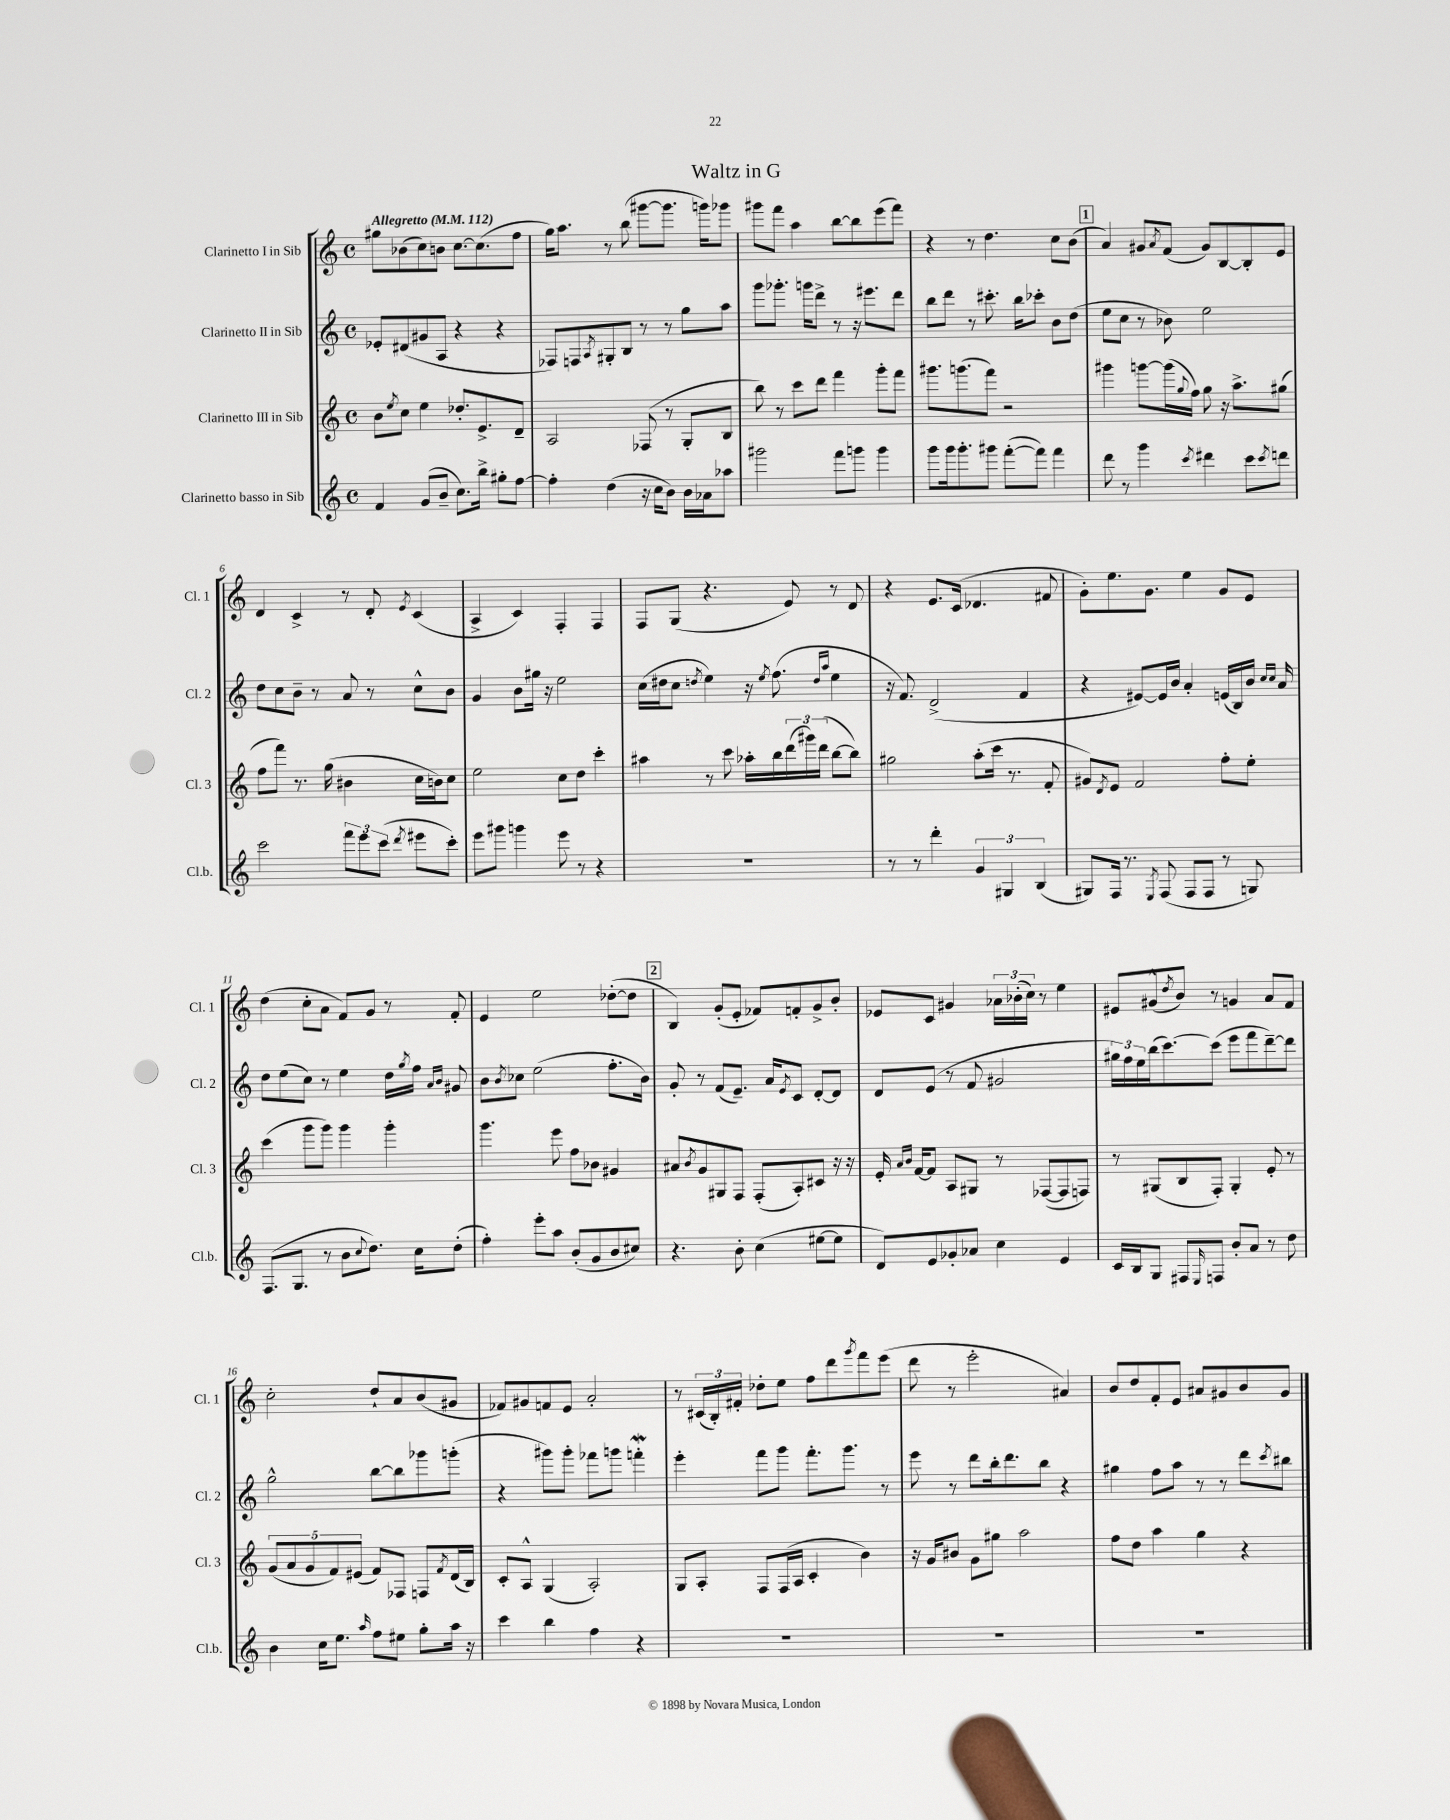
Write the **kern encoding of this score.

**kern	**kern	**kern	**kern
*staff4	*staff3	*staff2	*staff1
*clefG2	*clefG2	*clefG2	*clefG2
*k[]	*k[]	*k[]	*k[]
*M4/4	*M4/4	*M4/4	*M4/4
*met(c)	*met(c)	*met(c)	*met(c)
*MM112	*MM112	*MM112	*MM112
4f	8b	8e-'	8gg#
.	8qee	.	.
.	8cc	(8d#	(8b-
(8g	4ee	8g#	8cc)
8b~	.	8A	8b
8.cc)	8.dd-'	4r	[8.cc
16bb^	8.e^	.	(8.cc]
8gg#'	.	4r	.
[8ff	8d~	.	8ff
=	=	=	=
4ff']	2A	8F-)	16gg)
.	.	.	8.aa
.	.	8F	.
.	.	8qA	.
(4dd	.	8G#'	8r
.	.	8B	(8bb
16r	(8F-	8r	[8ggg#
16cc	.	.	.
8b)	8r	8r	8.ggg#]
16b	8G'	8gg	.
16a-	.	.	16ggg)
8aa-	8B	8aa	8ggg-
=	=	=	=
2ggg#	8bb)	8ggg	8ggg#
.	8r	8.ggg-'	8fff
.	8ccc	.	4aa
.	.	16ggg	.
.	8ddd	8ddd^	.
8fff	4fff	8r	[8bb
8ggg	.	16r	8bb]
.	.	8.eee#	.
4ggg	8ggg'	.	(8eee
.	8fff	8ddd	8fff)
=	=	=	=
8ggg	8.ggg#	8bb	4r
16ggg	.	8ddd	.
8.ggg'	(8.ggg	.	.
.	.	8r	8r
8ggg#	8fff)	8.ccc#'	4.dd
([8fff'	2r	.	.
.	.	16bb	.
8fff])	.	8ccc-'	.
4fff	.	8b	8cc
.	.	(8dd	(8b
=	=	=	=
8ddd	4ggg#	8ee	4a)
8r	.	8cc	.
4ggg	[8ggg	8r	8g#
.	.	.	8qa
.	(16ggg]	8b-)	(8f
.	8qqgg	.	.
.	16ff)	.	.
8qccc	.	.	.
4ddd#	8gg	2ee	8g#)
.	16r	.	[8B
.	8.aa^	.	.
8ccc	.	.	8B']
8qccc	.	.	.
8ddd	(8gg#	.	8e
=	=	=	=
2ccc	8ff	8dd	4d
.	8fff)	8cc	.
.	8.r	8b~	4c^
.	.	8r	.
.	(16gg	.	.
12fff	4b#	8a	8r
12eee	.	.	.
.	.	8r	8d'
(12ccc	.	.	.
8qddd	.	.	8qe
8eee#	16cc	8cc^^	(4c
.	16b)	.	.
8ccc')	8cc	8b	.
=	=	=	=
8eee	2ee	4g	4A^
8ggg#	.	.	.
4ggg	.	8b	4c)
.	.	16gg#	.
.	.	16r	.
8eee	8cc	2ee	4F'
8r	8dd	.	.
4r	4ccc'	.	4F
=	=	=	=
1r	4aa#	(16cc	8F
.	.	16dd#	.
.	.	8cc	(8G
.	.	8qdd	.
.	8r	4ee)	4.r
.	8ccc	.	.
.	16aa-'	16r	.
.	.	8qee	.
.	16bb	(8.ff	.
.	(24ddd	.	8e)
.	24ggg#)	.	.
.	(24ddd	.	.
.	.	16qqdd	.
.	.	16qqaa	.
.	[8bb	4ee	8r
.	8bb])	.	8d
=	=	=	=
8r	2gg#	16r	4r
.	.	8.f)	.
8r	.	.	.
4ddd'	.	(2d^	8.e
.	.	.	(16c
6g	(8aa'	.	4.d-
.	16ccc	.	.
6G#	.	.	.
.	8.r	.	.
.	.	4f	.
(6B	.	.	.
.	8f'	.	8f#
=	=	=	=
8G#)	8g#)	4r	8g')
.	8qd	.	.
16F	8e	.	8.ee
8.r	.	.	.
.	2f	[8e#)	.
.	.	.	8.g
8qE	.	.	.
(8F	.	16e#]	.
.	.	16b	.
8F	.	4a'	4ee
8F	.	.	.
8r	8ff'	(16e	8g
.	.	16B)	.
8G)	8ee'	16b	8e
.	.	16qqcc	.
.	.	16qqcc	.
.	.	16a	.
=	=	=	=
(8.F	(4ccc	8dd	(4dd
.	.	(8ee	.
8.G	.	.	.
.	8ggg	8cc)	8cc'
8r	8ggg)	8r	8a
8b	4ggg	4ee	8f)
8qqcc	.	.	.
8.dd)	.	.	8g
.	4ggg'	16dd	8r
.	.	8qgg	.
16cc	.	16ff	.
.	.	16qqa	.
.	.	16qqb	.
(8dd'	.	8g#	8f'
=	=	=	=
4ff')	4.ggg	8b	4e
.	.	8qb	.
.	.	8cc-	.
8eee'	.	(2ee	2ee
8aa	8eee	.	.
(8b'	8ff	.	.
8g	8b-	.	.
8b	4g#	8.ff'	([8dd-'
8cc#)	.	.	8dd-]
.	.	16b)	.
=	=	=	=
4.r	8a#	8g'	4B)
.	8qb	.	.
.	8g	8r	.
.	8G#	(8f	(8g'
8b'	8F	8.e~)	8e'
(4cc	(8F'	.	8f-)
.	.	16a	.
.	.	8qe	.
.	8A')	8c	8f'
[8ee#	8c#	[8d'	8g^
8ee#]	16r	8d]	8b'
.	16r	.	.
=	=	=	=
8d)	16e'	8d	8e-
.	16qqa	.	.
.	16qqb	.	.
.	[16f	.	.
8e	8f]	(8e	8c
8g-'	8A	8r	4g#
8a-	8G#	8f	.
4cc	8r	2g#	24a-
.	.	.	(24b-'
.	.	.	24cc)
.	([8F-	.	8r
4e	8F-]	.	4ee
.	8F)	.	.
=	=	=	=
16c	8r	24gg#)	8e#
.	.	24ff	.
16B	.	.	.
.	.	24ee	.
8G	(8G#	(16bb	(8g#^^
.	.	[8.ccc)	.
.	.	.	8qdd
8F#	8B	.	8b)
16qqE	.	.	.
8F	8F')	(8ccc]	8r
8b'	4G#'	8eee	4g
8a	.	8fff	.
8r	8e'	[8ddd~)	8a
8dd	8r	8ddd]	8f
=	=	=	=
4b	(10g	2gg^^	2cc'
.	10a	.	.
.	10g	.	.
16cc	.	.	.
.	10f)	.	.
8.ee	.	.	.
.	(10e#	.	.
16qqaa	.	.	.
8ff	8f)	[8bb	8dd`
8ee#	8F-	8bb]	8a
8gg'	8F	8ggg-	(8b
.	8qf	.	.
16aa	(16d	(8ggg'	8g#
16r	16B)	.	.
=	=	=	=
4ccc	8c'	4r	8f-)
.	8A^^	.	8g#
4bb	(4G	8ggg#)	8f
.	.	8ggg#'	8e
4ff	2A')	8fff-	2a'
.	.	8ggg	.
4r	.	4fff'	.
=	=	=	=
1r	8G	4eee'	8r
.	8A'	.	(24c#
.	.	.	24B')
.	.	.	24f#'
.	8F	8fff	8dd-'
.	(16F	8ggg	8ee
.	16A	.	.
.	4c'	8.fff'	8ff
.	.	.	8ddd
.	.	8.ggg	.
.	.	.	8qggg
.	4b)	.	8fff
.	.	8r	(8eee
=	=	=	=
1r	16r	8eee	8ddd
.	16g	.	.
.	8b#	8r	8r
.	8g	8ddd	2eee'
.	8gg#	16bb'	.
.	.	8.ddd	.
.	2aa	.	.
.	.	8bb	.
.	.	4r	4a#)
=	=	=	=
1r	8ff	4gg#	8b
.	8dd	.	8dd
.	4aa	8ff	8f'
.	.	8aa	8e
.	4gg	8r	8a#
.	.	8r	8g#
.	4r	8ddd	8b
.	.	8qccc	.
.	.	8bb#	8g#
==	==	==	==
*-	*-	*-	*-
